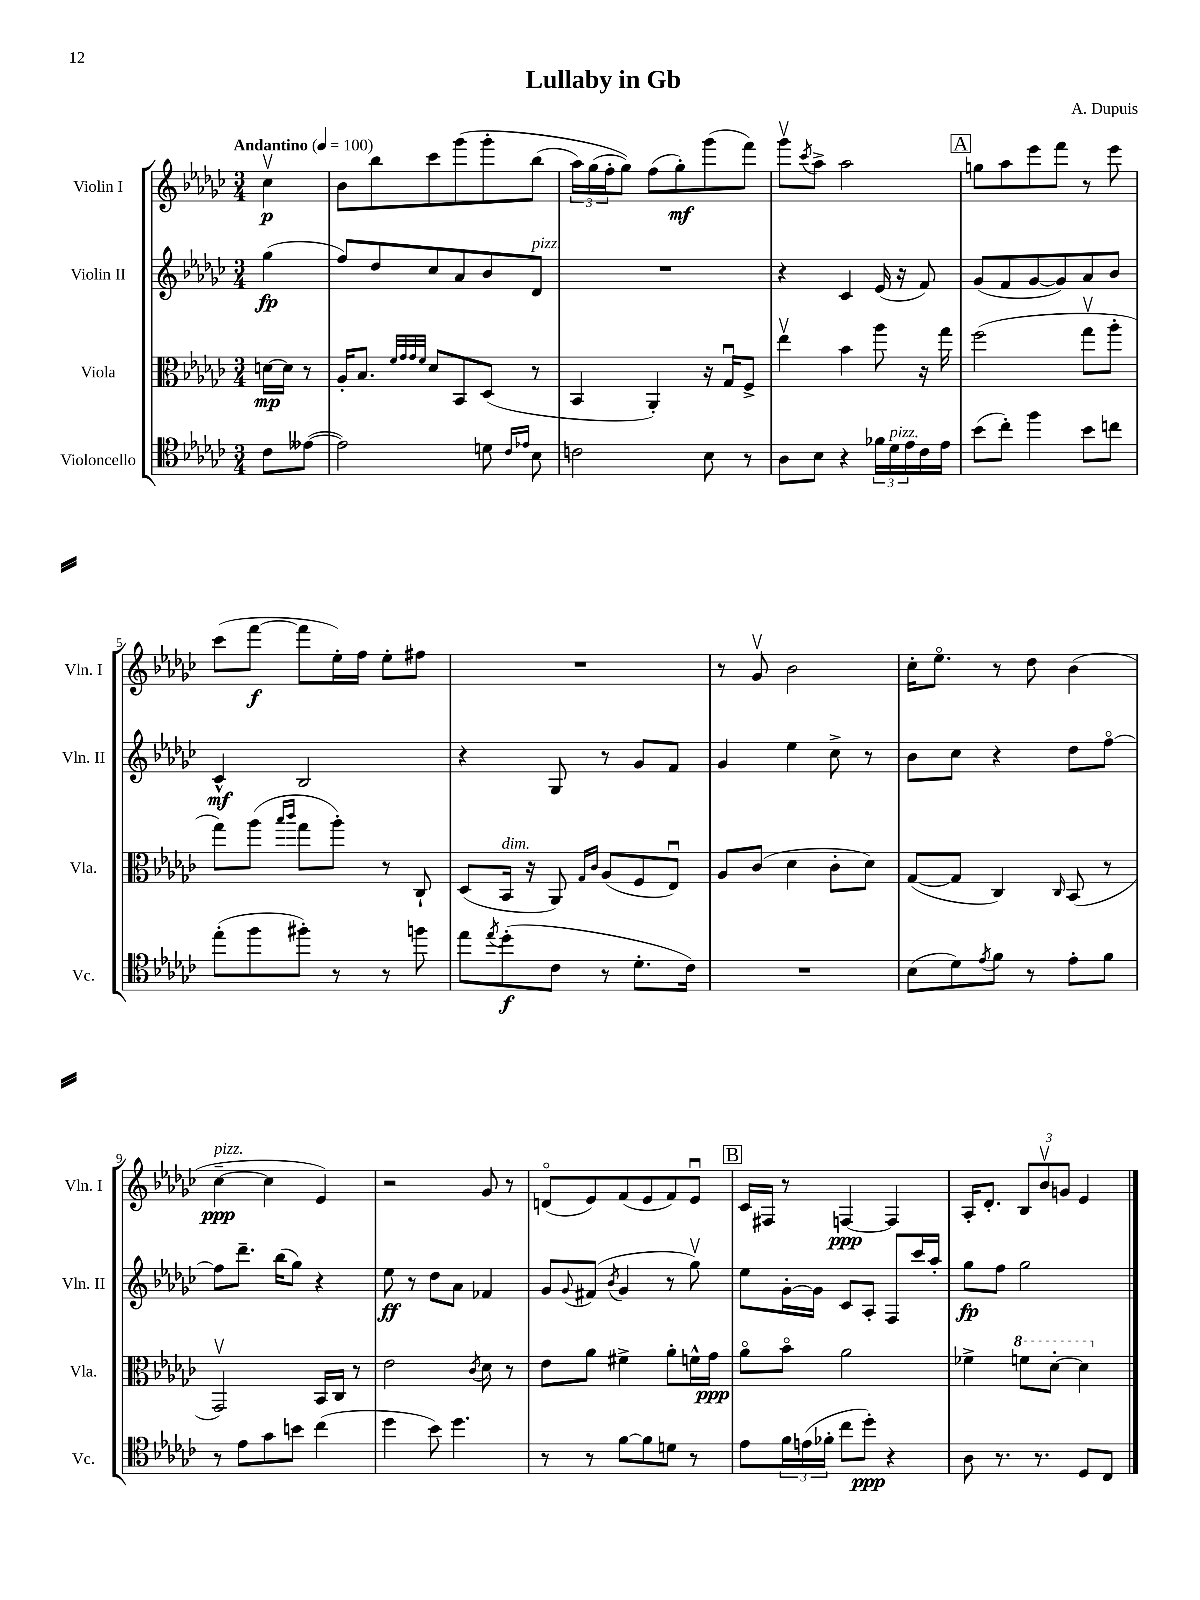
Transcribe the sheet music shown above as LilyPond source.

\header { title = "Lullaby in Gb" composer = "A. Dupuis" }
<<
\new StaffGroup <<
\new Staff = "s0" \with { instrumentName = "Violin I" shortInstrumentName = "Vln. I" } {
    \clef treble \key ges \major \numericTimeSignature \time 3/4 \partial 4 \tempo "Andantino" 4 = 100
    ces''4\upbow\p |
    bes'8 bes''8 ces'''8 ges'''8\( ges'''8-. bes''8( |
    \tuplet 3/2 { aes''16) ges''16( f''16-. } ges''8)\) f''8( ges''8-.\mf) ges'''8( f'''8) |
    ges'''8\upbow \acciaccatura { ces'''8 } aes''8-> aes''2 |
    \mark \markup { \box "A" } g''8 aes''8 ees'''8 f'''8 r8 ees'''8 |
    ces'''8( f'''8~\f f'''8 ees''16-.) f''16 ees''8-. fis''8 |
    R2. |
    r8 ges'8\upbow bes'2 |
    ces''16-. ees''8.\flageolet r8 des''8 bes'4( |
    ces''4~--\ppp^\markup { \italic "pizz." } ces''4 ees'4) |
    r2 ges'8 r8 |
    d'8\flageolet( ees'8) f'8( ees'8 f'8) ees'8\downbow |
    \mark \markup { \box "B" } ces'16 fis16 r8 f4~\ppp f4 |
    aes16-. des'8.-. \tuplet 3/2 { bes8 bes'8\upbow g'8 } ees'4 \bar "|." |
}
\new Staff = "s1" \with { instrumentName = "Violin II" shortInstrumentName = "Vln. II" } {
    \clef treble \key ges \major \numericTimeSignature \time 3/4 \partial 4
    ges''4\fp( |
    f''8) des''8 ces''8 aes'8 bes'8 des'8^\markup { \italic "pizz." } |
    R2. |
    r4 ces'4 ees'16( r16 f'8) |
    \mark \markup { \box "A" } ges'8( f'8 ges'8~ ges'8) aes'8 bes'8 |
    ces'4-^\mf bes2 |
    r4 ges8 r8 ges'8 f'8 |
    ges'4 ees''4 ces''8-> r8 |
    bes'8 ces''8 r4 des''8 f''8~\flageolet |
    f''8 des'''8.-- bes''16( ges''8) r4 |
    ees''8\ff r8 des''8 aes'8 fes'4 |
    ges'8 \appoggiatura { ges'8 } fis'8( \acciaccatura { bes'8 } ges'4 r8 ges''8\upbow) |
    \mark \markup { \box "B" } ees''8 ges'16~-. ges'16 ces'8 aes8-. f8 ces'''16 aes''16-. |
    ges''8\fp f''8 ges''2 \bar "|." |
}
\new Staff = "s2" \with { instrumentName = "Viola" shortInstrumentName = "Vla." } {
    \clef alto \key ges \major \numericTimeSignature \time 3/4 \partial 4
    d'16~\mp d'16 r8 |
    aes16-. bes8. \grace { f'32 ges'32 ges'32 f'32 } des'8 bes,8 des8( r8 |
    bes,4 aes,4-.) r16 ges16\downbow f8-> |
    ees''4\upbow bes'4 aes''8 r16 ges''16 |
    \mark \markup { \box "A" } f''2( ges''8\upbow aes''8-. |
    ges''8) aes''8( \grace { bes''16 ces'''16 } ges''8 aes''8-.) r8 ces8-! |
    des8( bes,16^\markup { \italic "dim." } r16 aes,8) \grace { ges16 ces'16 } aes8( f8 ees8\downbow) |
    aes8 ces'8( des'4 ces'8-. des'8) |
    ges8~( ges8 ces4) \grace { ces16 } bes,8( r8 |
    ges,2\upbow) bes,16 ces16 r8 |
    ees'2 \acciaccatura { ces'8 } des'8 r8 |
    ees'8 aes'8 fis'4-> aes'8-. f'16-^ ges'16\ppp |
    \mark \markup { \box "B" } aes'8\flageolet bes'8\flageolet aes'2 |
    fes'4-> \ottava #1 f''!8 des''8~-. des''4 \ottava #0 \bar "|." |
}
\new Staff = "s3" \with { instrumentName = "Violoncello" shortInstrumentName = "Vc." } {
    \clef tenor \key ges \major \numericTimeSignature \time 3/4 \partial 4
    ces'8 eeses'8~( |
    eeses'2) d'8 \grace { ces'16 ees'16 } bes8 |
    c'2 bes8 r8 |
    aes8 bes8 r4 \tuplet 3/2 { fes'16 des'16^\markup { \italic "pizz." } ees'16 } ces'16 ees'16 |
    \mark \markup { \box "A" } bes'8( ces''8-.) f''4 bes'8 c''8 |
    ees''8-.( f''8 fis''8-.) r8 r8 f''8 |
    ees''8 \acciaccatura { ees''8 } des''8-.\f( ces'8 r8 des'8.-. ces'16) |
    R2. |
    bes8( des'8) \acciaccatura { ees'8 } f'8 r8 ees'8-. f'8 |
    r8 ees'8 ges'8 b'8 ces''4( |
    des''4 bes'8) des''4. |
    r8 r8 f'8~ f'8 d'8 r8 |
    \mark \markup { \box "B" } ees'8 \tuplet 3/2 { f'16 e'16( fes'16-. } ces''8 des''8-.\ppp) r4 |
    aes8 r8. r8. des8 ces8 \bar "|." |
}
>>
>>
